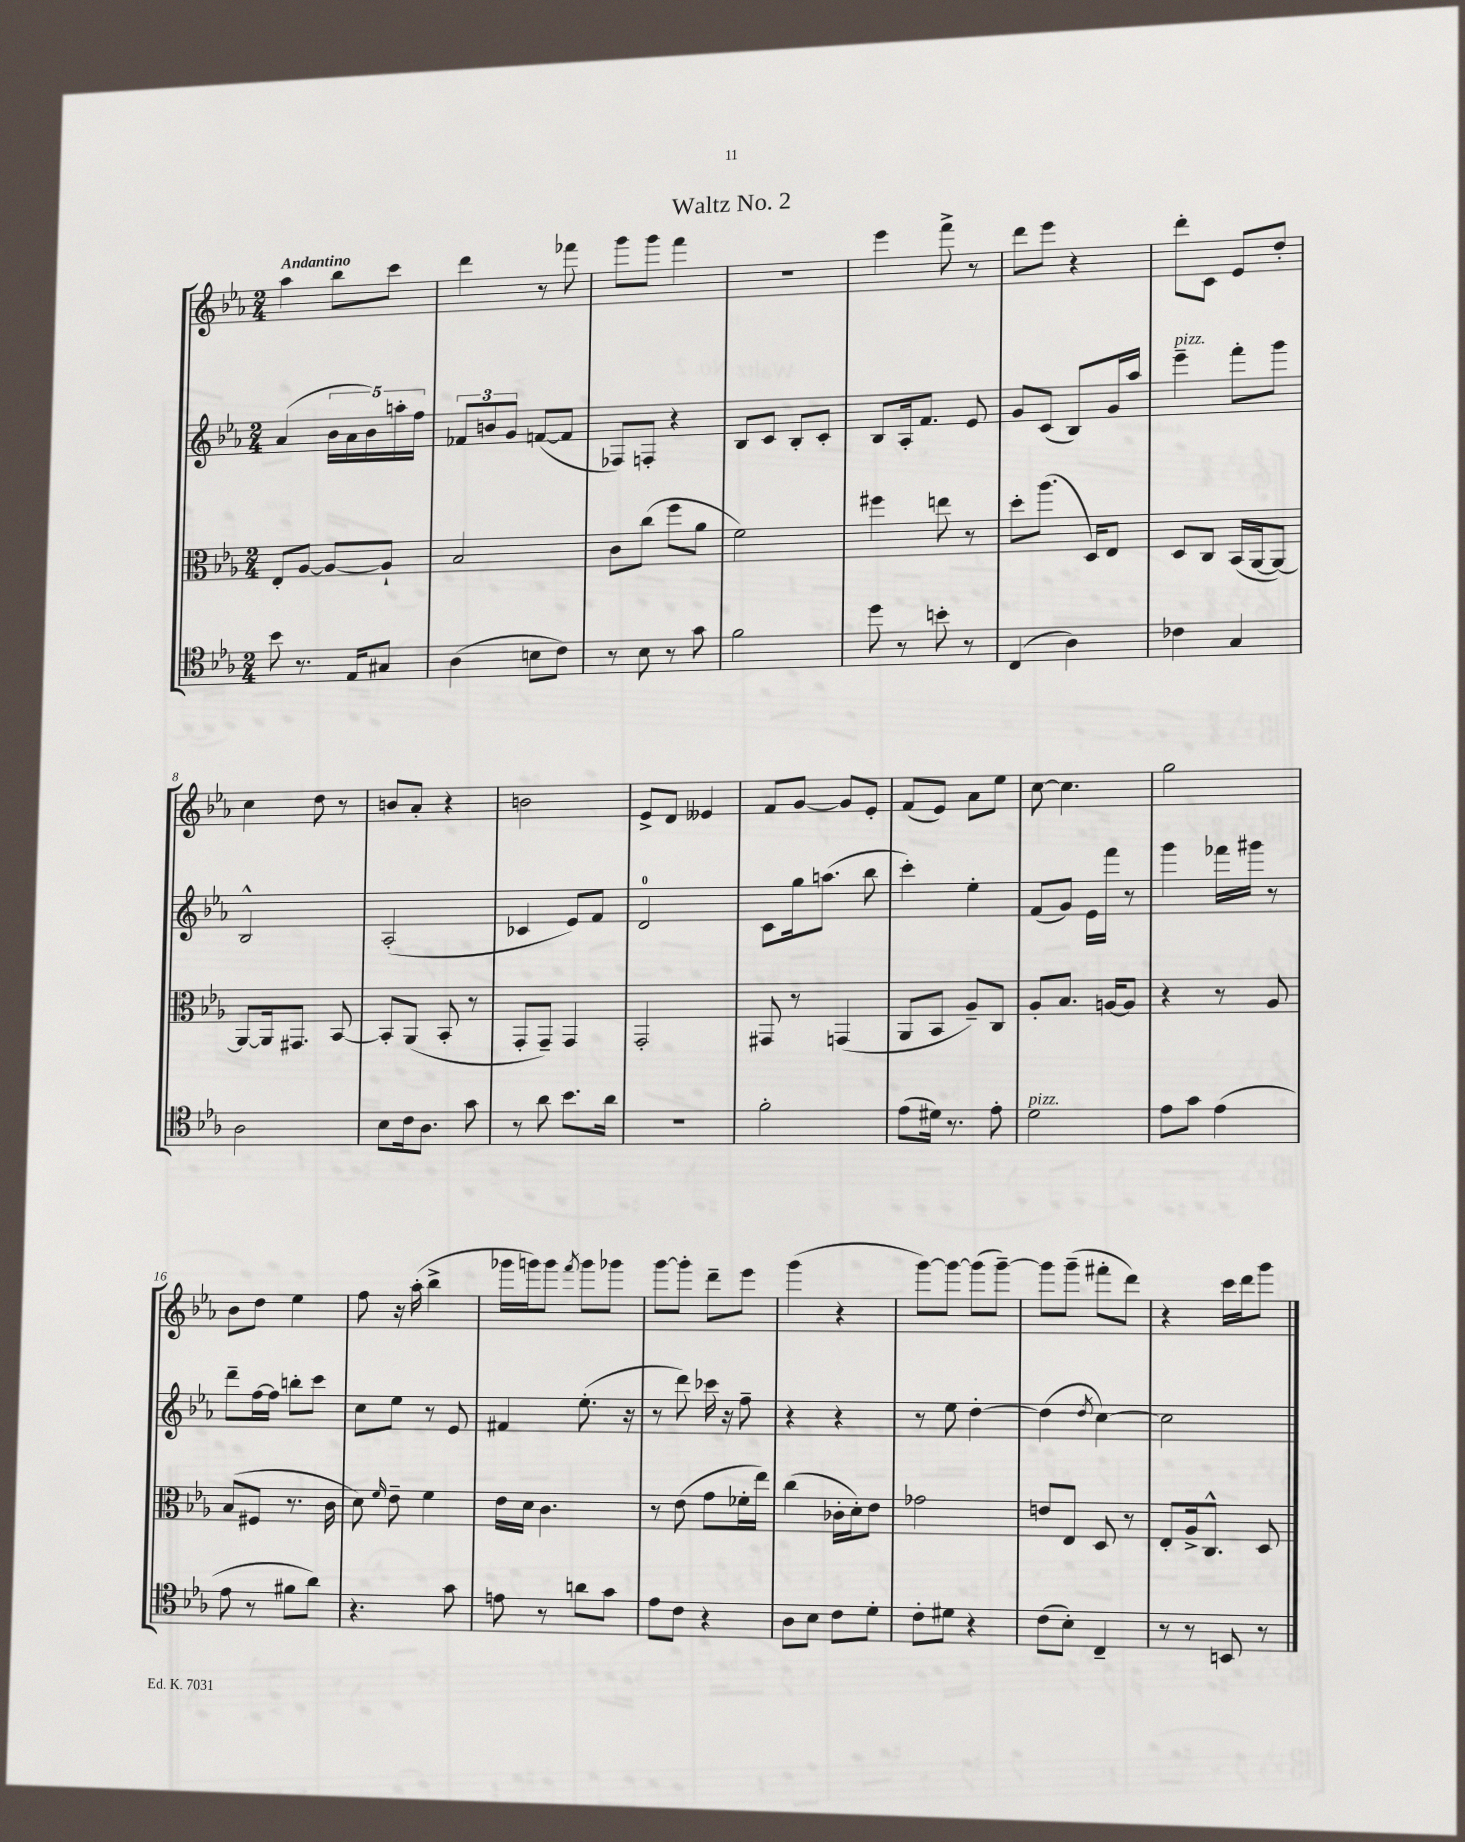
\header { title = "Waltz No. 2" }
<<
\new StaffGroup <<
\new Staff = "s0" {
    \clef treble \key ees \major \numericTimeSignature \time 2/4 \tempo "Andantino"
    \autoBeamOff aes''4 bes''8[ c'''8] |
    d'''4 r8 fes'''8 |
    g'''8[ g'''8] f'''4 |
    r2 |
    ees'''4 f'''8-> r8 |
    d'''8[ ees'''8] r4 |
    d'''8[-. c'8] ees'8[ d''8]-. |
    c''4 d''8 r8 |
    b'8[ aes'8]-. r4 |
    b'2 |
    ees'8[-> d'8] eeses'4 |
    f'8[ g'8]~ g'8[ ees'8]-. |
    f'8[( ees'8]) aes'8[ ees''8] |
    c''8~ c''4. |
    g''2 |
    bes'8[ d''8] ees''4 |
    f''8 r16 aes''16-.( bes''4-> |
    ges'''16[ g'''16) g'''8] \acciaccatura { f'''8 } g'''8[ ges'''8] |
    g'''8[~ g'''8]-. d'''8[-- ees'''8] |
    g'''4( r4 |
    g'''8[~) g'''8]~ g'''8[( g'''8]~--) |
    g'''8[ g'''8]--( fis'''8[-. d'''8]) |
    r4 c'''16[ d'''16 g'''8] \bar "|." |
}
\new Staff = "s1" {
    \clef treble \key ees \major \numericTimeSignature \time 2/4
    \autoBeamOff aes'4( \tuplet 5/4 { bes'16[ aes'16 bes'16) a''16-. f''16] } |
    \tuplet 3/2 { fes'8[ b'8 g'8] } f'8[~( f'8] |
    fes8[) f8]-. r4 |
    bes8[ c'8] bes8[-. c'8]-. |
    bes8[ aes16-. f'8.] ees'8 |
    g'8[ c'8]( bes8[) g'16 aes''16] |
    ees'''4--^\markup { \italic "pizz." } f'''8[-. g'''8] |
    bes2-^ |
    aes2-.( |
    ces'4 ees'8[) f'8] |
    d'2-0 |
    c'8[ g''16 a''8.]( bes''8 |
    c'''4-.) ees''4-. |
    f'8[( g'8]) ees'16[ f'''16] r8 |
    g'''4 fes'''16[ gis'''16] r8 |
    d'''8[-- f''16~ f''16] b''8[-. c'''8] |
    c''8[ ees''8] r8 ees'8 |
    fis'4 ees''8.-.( r16 |
    r8 d'''8) ces'''16 r16 f''8-- |
    r4 r4 |
    r8 ees''8 d''4~-. |
    d''4( \acciaccatura { d''8 } c''4~) |
    c''2 \bar "|." |
}
\new Staff = "s2" {
    \clef alto \key ees \major \numericTimeSignature \time 2/4
    \autoBeamOff ees8[-. aes8]~ aes8[~ aes8]-! |
    bes2 |
    c'8[ c''8]( f''8[ aes'8] |
    f'2) |
    fis''4 e''8 r8 |
    d''8[-. aes''8.]( d16[) ees8] |
    d8[ c8] bes,16[( aes,16~ aes,8]~) |
    aes,8[~ aes,16 gis,8.] bes,8~ |
    bes,8[-. aes,8]( bes,8-. r8 |
    g,8[-. g,8]--) g,4 |
    g,2-. |
    gis,8 r8 g,4( |
    aes,8[ bes,8] aes8[--) c8] |
    aes8[-. bes8.] a16[~ a8] |
    r4 r8 aes8 |
    bes8[( fis8] r8. c'16 |
    d'8) \grace { f'16 } ees'8-- f'4 |
    ees'16[ d'16] c'4. |
    r8 ees'8( g'8[ fes'16-. ees''16]) |
    c''4( ces'16[-. d'16-.) ees'8] |
    ges'2 |
    e'8[ ees8] d8 r8 |
    ees8[-. aes16-> c8.]-^ d8 \bar "|." |
}
\new Staff = "s3" {
    \clef tenor \key ees \major \numericTimeSignature \time 2/4
    \autoBeamOff bes'8 r8. ees16[ gis8] |
    aes4( b8[ c'8]) |
    r8 bes8 r8 g'8 |
    f'2 |
    d''8 r8 b'8-. r8 |
    c4( aes4) |
    ces'4 g4 |
    aes2 |
    bes8[ c'16 aes8.] g'8 |
    r8 aes'8 bes'8.[ aes'16] |
    R2 |
    f'2-. |
    ees'8[( dis'16]) r8. ees'8-. |
    d'2^\markup { \italic "pizz." } |
    ees'8[ g'8] ees'4( |
    ees'8 r8 fis'8[ aes'8]) |
    r4. g'8 |
    e'8 r8 a'8[ g'8] |
    ees'8[ c'8] r4 |
    aes8[ bes8] c'8[ d'8]-. |
    c'8[-. dis'8] r4 |
    c'8[( bes8]-.) c4-- |
    r8 r8 b,8 r8 \bar "|." |
}
>>
>>
